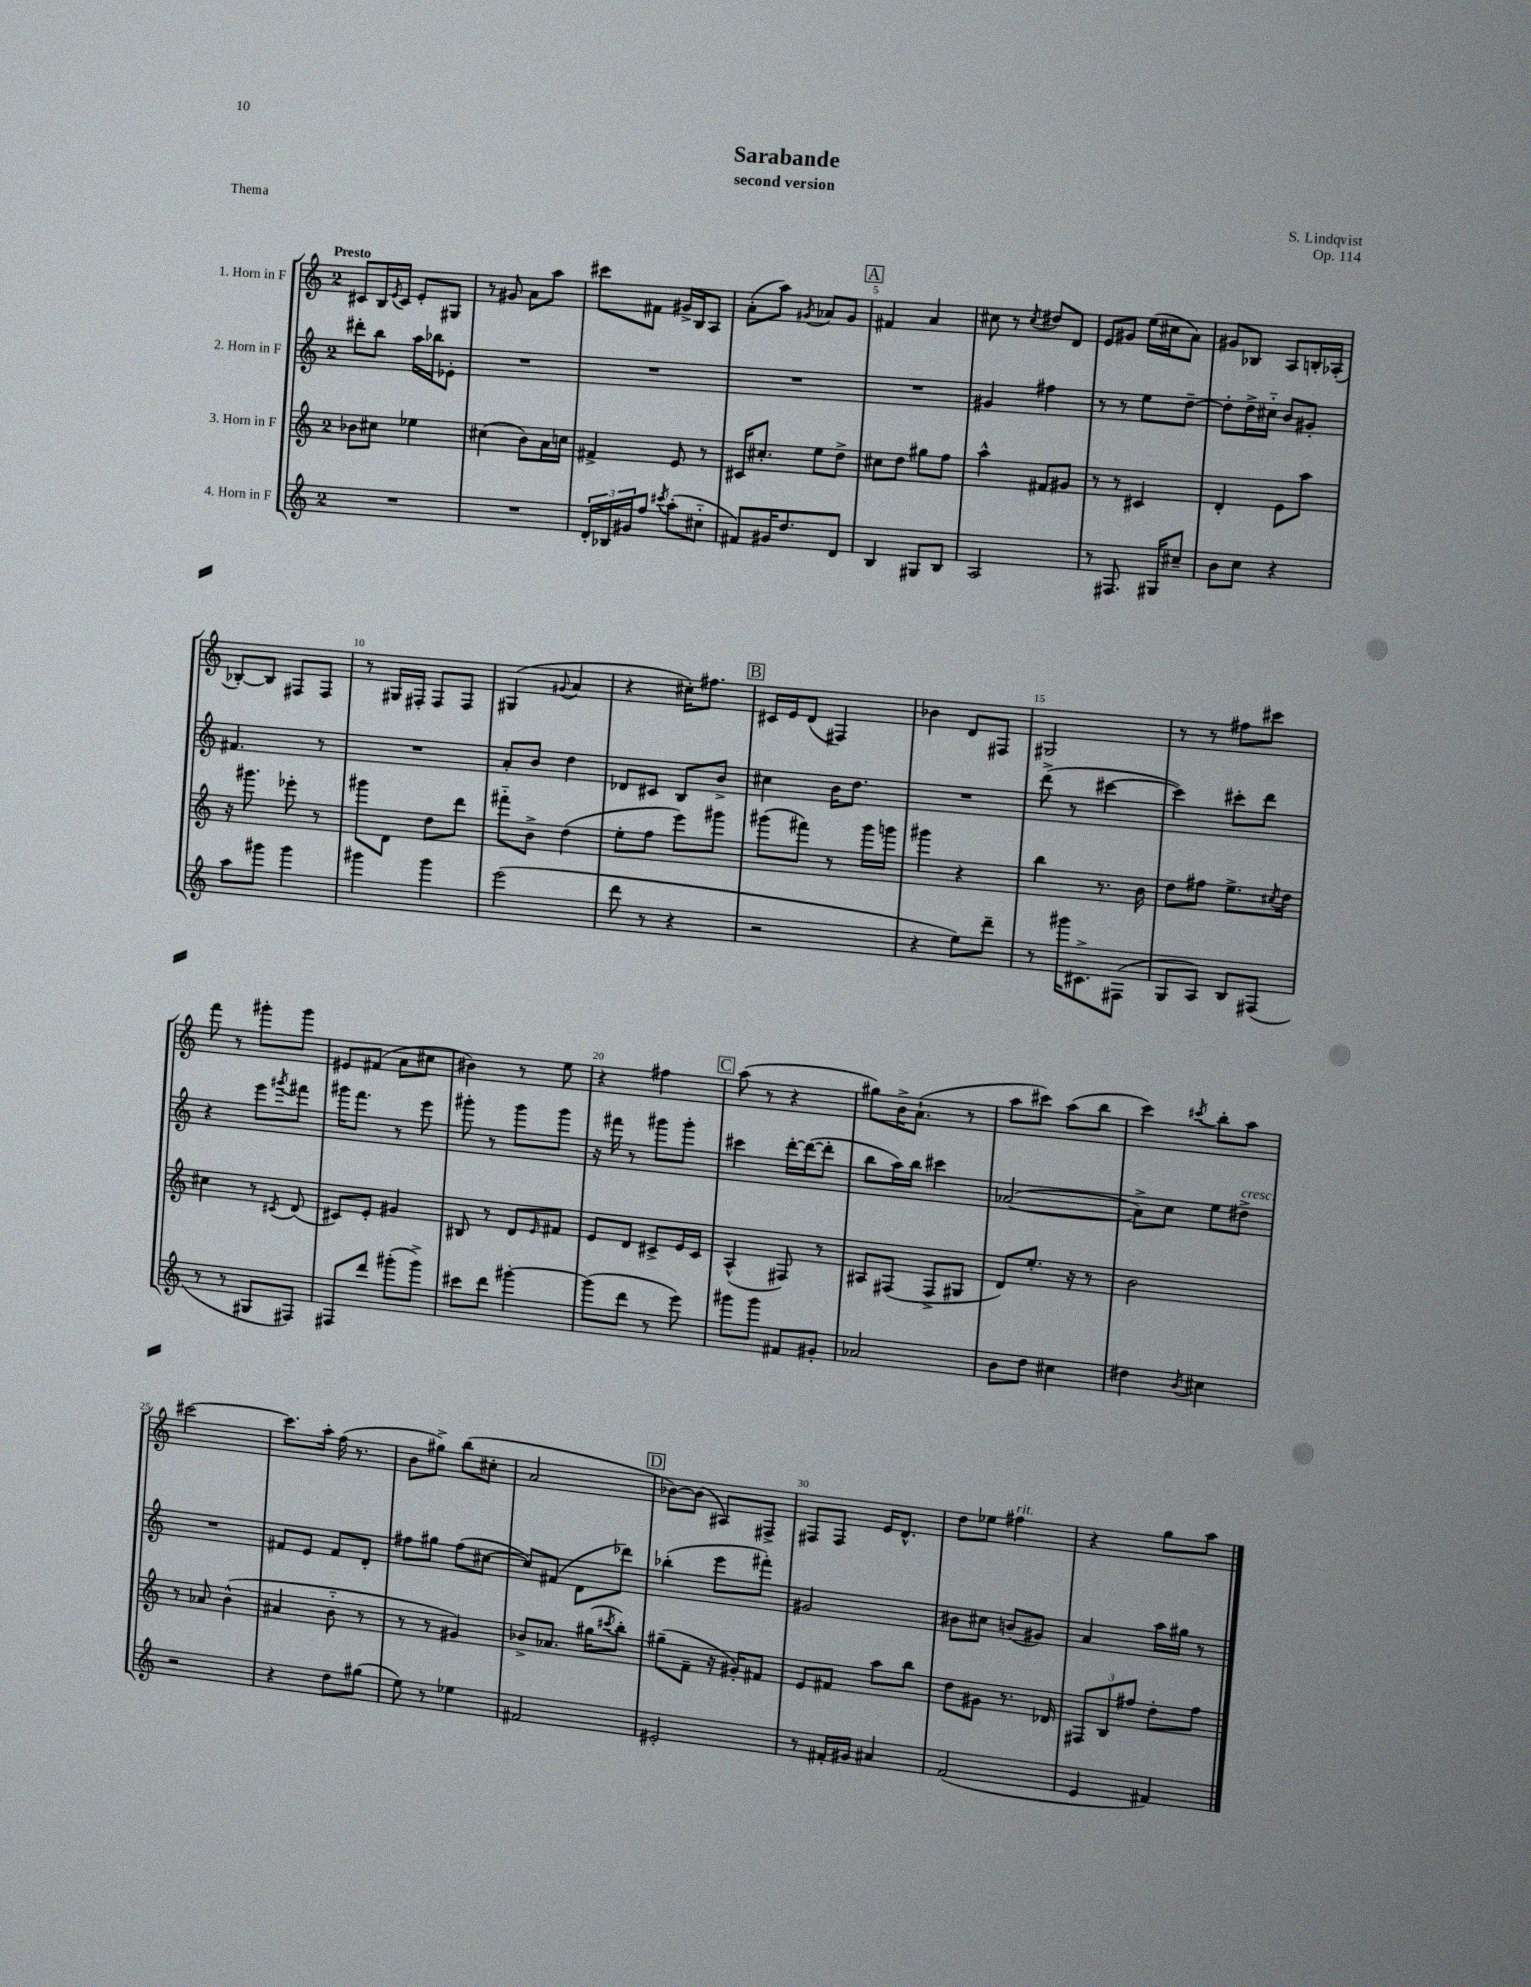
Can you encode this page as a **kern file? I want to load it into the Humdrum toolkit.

**kern	**kern	**kern	**kern
*part4	*part3	*part2	*part1
*staff4	*staff3	*staff2	*staff1
*I"4. Horn in F	*I"3. Horn in F	*I"2. Horn in F	*I"1. Horn in F
*clefG2	*clefG2	*clefG2	*clefG2
*k[]	*k[]	*k[]	*k[]
*M2/4	*M2/4	*M2/4	*M2/4
=1	=1	=1	=1
!	!	!	!LO:TX:a:B:t=Presto
2r	8b-X\L	8ddd#X'\L	8c#X/L
.	8cc#X\J	8bb\J	16B/L
.	.	.	8qe/
.	.	.	16c#/JJ
.	4ee-X\	16aa\LL	8e'/L
.	.	16bb-X\J	.
.	.	8e-X'\J	8G#X/J
=2	=2	=2	=2
2r	(4cc#X\	2r	8r
.	.	.	8g#X/
.	8b\L)	.	8a\L
.	16a\L	.	8aa\J
.	16ccn\JJ	.	.
=3	=3	=3	=3
24d'/LL	4f#X^/	2r	8ccc#X\L
24B-X/	.	.	.
24g#X/J	.	.	.
8ff/J	.	.	8f#X\J
8qccc#X/	.	.	.
(8aa'\L	8e/	.	16g#X^/LL
.	.	.	16B/J
8cc#X\J	8r	.	8A/J
=4	=4	=4	=4
8f#X/L)	16c#X/KL	2r	(8a'\L
.	8.cc#X'/J	.	.
16g#X/K	.	.	8aa\J)
8.dd/	.	.	.
.	.	.	8qg#X/
.	8ee\L	.	8a-X/L
8d/J	8dd^\J	.	8g#/J
!!LO:REH:place=s1:t=A
=5	=5	=5	=5
4B/	8cc#X\L	2r	4f#X/
.	8dd\J	.	.
8G#X/L	8gg#X\L	.	4a/
8B/J	8ff\J	.	.
=6	=6	=6	=6
2A/	4aa^^\	4g#X/	8cc#X\
.	.	.	8r
.	.	.	8qcc#/
.	8f#X/L	4ff#X\	8dd#X/L
.	8g#X/J	.	8d/J
=7	=7	=7	=7
8r	8r	8r	8e/L
8.F#X/	8r	8r	8g#X/J
.	4c#X/	8ee\L	(16ee\LL
16G#X/KL	.	.	16cc#X\J
8cc#X~/J	.	[8dd~\J	8a\J)
=8	=8	=8	=8
8b\L	4d'/	8dd'\L]	8g#X/L
8cc\J	.	16dd^\L	8B-X/J
.	.	16cc#X\JJ	.
4r	8e\L	8b/L	8A/L
.	8aa\J	8g#X'/J	16Bn'/L
.	.	.	(16A-X'/JJ
!!LO:LB:g=z
=9	=9	=9	=9
8aa\L	16r	4.f#X/	[8B-X'/L)
.	8.ggg#X\	.	.
8ggg#X\J	.	.	8B-/J]
4ggg#\	8eee-X'\	.	8F#X/L
.	8r	8r	8F#/J
=10	=10	=10	=10
4ggg#X\	8ggg#X\L	2r	8r
.	8d\J	.	16G#X/LL
.	.	.	16F#X'/JJ
4ggg#\	8dd\L	.	8F#/L
.	8ddd\J	.	8F#/J
=11	=11	=11	=11
(2eee\	8fff#X\L	8a'/L	(4G#X/
.	8b^\J	8b/J	.
.	.	.	8qqg#X/
.	(4dd\	4dd\	4a/
=12	=12	=12	=12
8ddd\	8ee'\L	8d-X/L	4r
8r	8ff\J	8c#X/J	.
4r	8eee\L)	8B/L	16cc#X'\KL)
.	.	.	8.ff#X\J
.	8ggg#X\J	8b^/J	.
!!LO:REH:place=s1:t=B
=13	=13	=13	=13
2r	(8ggg#X\L	4cc#X\	16c#X/LL
.	.	.	16e/J
.	8fff#X\J)	.	(8d/J
.	8r	16b\KL	4F#X/)
.	.	8.dd\J	.
.	16ggg#\LL	.	.
.	16gggn\JJ	.	.
=14	=14	=14	=14
4r	4ggg#X\	2r	4b-X\
8ee\L)	4r	.	8d/L
8ddd~\J	.	.	8F#X/J
=15	=15	=15	=15
8r	4bb\	(8ddd^\	2G#X/
16ggg#X\KL	.	8r	.
8.c#X^\	.	.	.
.	8.r	[4ccc#X\	.
(8F#X\J	.	.	.
.	16b\	.	.
=16	=16	=16	=16
8G/L	8dd\L	4ccc#\])	8r
8A/J)	8ff#X\J	.	8r
8B/L	8.ee^\L	8ccc#X'\L	8ff#X\L
(8F#X/J	.	8ddd\J	8ccc#X\J
.	8qcc#X/	.	.
.	16dd\Jk	.	.
!!LO:LB:g=z
=17	=17	=17	=17
8r	4cc#X\	4r	8fff\
8r	.	.	8r
8G#X/L	8r	8eee\L	8ggg#X'\L
.	8qc#X/	8qggg#X/	.
8F#X/J)	(8d/	8fff#X\J	8ggg#\J
=18	=18	=18	=18
8F#X/L	8c#X/L)	16ggg#X\KL	8e#X/L
.	.	8.fff\J	.
8ddd/J	8e'/J	.	(8f#X/J
(8ggg#X'\L	4g#X/	8r	8a\L
8ggg#^\J)	.	8eee\	8cc#X\J
=19	=19	=19	=19
8ccc#X\L	8B#X/	8ggg#X'\	4b#X\)
8ddd\J	8r	8r	.
[4ggg#X'\	8d/L	8ggg#\L	8r
.	16qqe/	.	.
.	8f#X/J	8ggg#\J	8ee\
=20	=20	=20	=20
(8ggg#\L]	8e/L	16r	4r
.	.	16fff#X\	.
8ddd\J	8d/J	8r	.
8r	8c#X^/L	8ggg#X\L	4ff#X\
8eee\)	16e/L	8ggg#'\J	.
.	16c#/JJ	.	.
!!LO:REH:place=s1:t=C
=21	=21	=21	=21
8ggg#X\L	(4A^^/	4ccc#X\	(8aa\
8ggg#\J	.	.	8r
8f#X/L	8F#X/)	[16ddd'\LL	4r
.	.	(16ddd\J_	.
8g#X'/J	8r	8ddd'\J]	.
=22	=22	=22	=22
2a-X/	8A#X/L	8bb\L	8gg#X\L)
.	(8F#X/J	16aa\L)	16b^\K
.	.	16bb\JJ	(8.a`\J
.	8F#^/L	4ccc#X\	.
.	8G#X/J	.	8r
=23	=23	=23	=23
8b\L	8d/L)	([2a-X/	8aa\L
8dd\J	8.ee'/J	.	8ccc#X\J)
4cc#X\	.	.	(8aa\L
.	16r	.	.
.	8r	.	8bb\J
=24	=24	=24	=24
4dd#X\	2b\	8a-^\L])	4ccc\)
.	.	8cc\J	.
8qb/	.	.	8qccc#X/
4cc#X\	.	8ee\L	8bb'\L
!	!	!LO:TX:a:i:t=cresc.	!
.	.	8dd#X^\J	8aa\J
!!LO:LB:g=z
=25	=25	=25	=25
2r	8r	2r	[2ccc#X\
.	8a-X/	.	.
.	(4b^^\	.	.
=26	=26	=26	=26
4r	4a#X/	8f#X/L	8.ccc#\L]
.	.	8e/J	.
.	.	.	16aa'\Jk
8dd\L	8b\	8f#/L	(16ff\
.	.	.	8.r
(8gg#X\J	8r	8d'/J	.
=27	=27	=27	=27
8ee\)	8r	8ff#X\L	8b\L
8r	8r	8gg#X\J	8gg#X^\J)
4ee-X\	4g#X/)	(8ff#\L	(8bb\L
.	.	[8cc#X\J	8cc#X'\J
=28	=28	=28	=28
2f#X/	8b-X^/L	8cc#/L])	2a/
.	8.a-X/J	(8f#X/J	.
.	.	8d\L	.
.	(16gg#X\KL	.	.
.	8qccc#X/	.	.
.	8bb'\J)	8ddd-X\J)	.
!!LO:REH:place=s1:t=D
=29	=29	=29	=29
2e#X'/	(8gg#X~\L	(4bb-X'\	[8b-X\L)
.	8f~\J	.	(8b-\J]
.	16r	8eee\L	8A#X/L)
.	16g#X'/KL)	.	.
.	8f#X/J	8fff#X'\J)	8F#X^/J
=30	=30	=30	=30
8r	8e/L	2g#X/	8F#X/L
16f#X'/LL	8f#X/J	.	8F#/J
16g#X/JJ	.	.	.
4a#X/	8aa\L	.	16e/KL
.	.	.	8.d^^/J
.	8bb\J	.	.
=31	=31	=31	=31
(2f/	8dd\L	8b#X\L	8dd\L
.	8g#X\J	8cc#X\J	8ee-X\J
!	!	!	!LO:TX:a:i:t=rit.
.	8.r	(8bn/L	4ff#X\
.	.	8g#X/J)	.
.	16d-X/	.	.
=32	=32	=32	=32
4e/	12F#X/L	4a/	4r
.	12B/	.	.
.	12ff#X/J	.	.
4f#X/)	8dd'\L	16aa\LL	8gg\L
.	.	16gg#X\JJ	.
.	8ff#\J	8r	8aa\J
==	==	==	==
*-	*-	*-	*-
